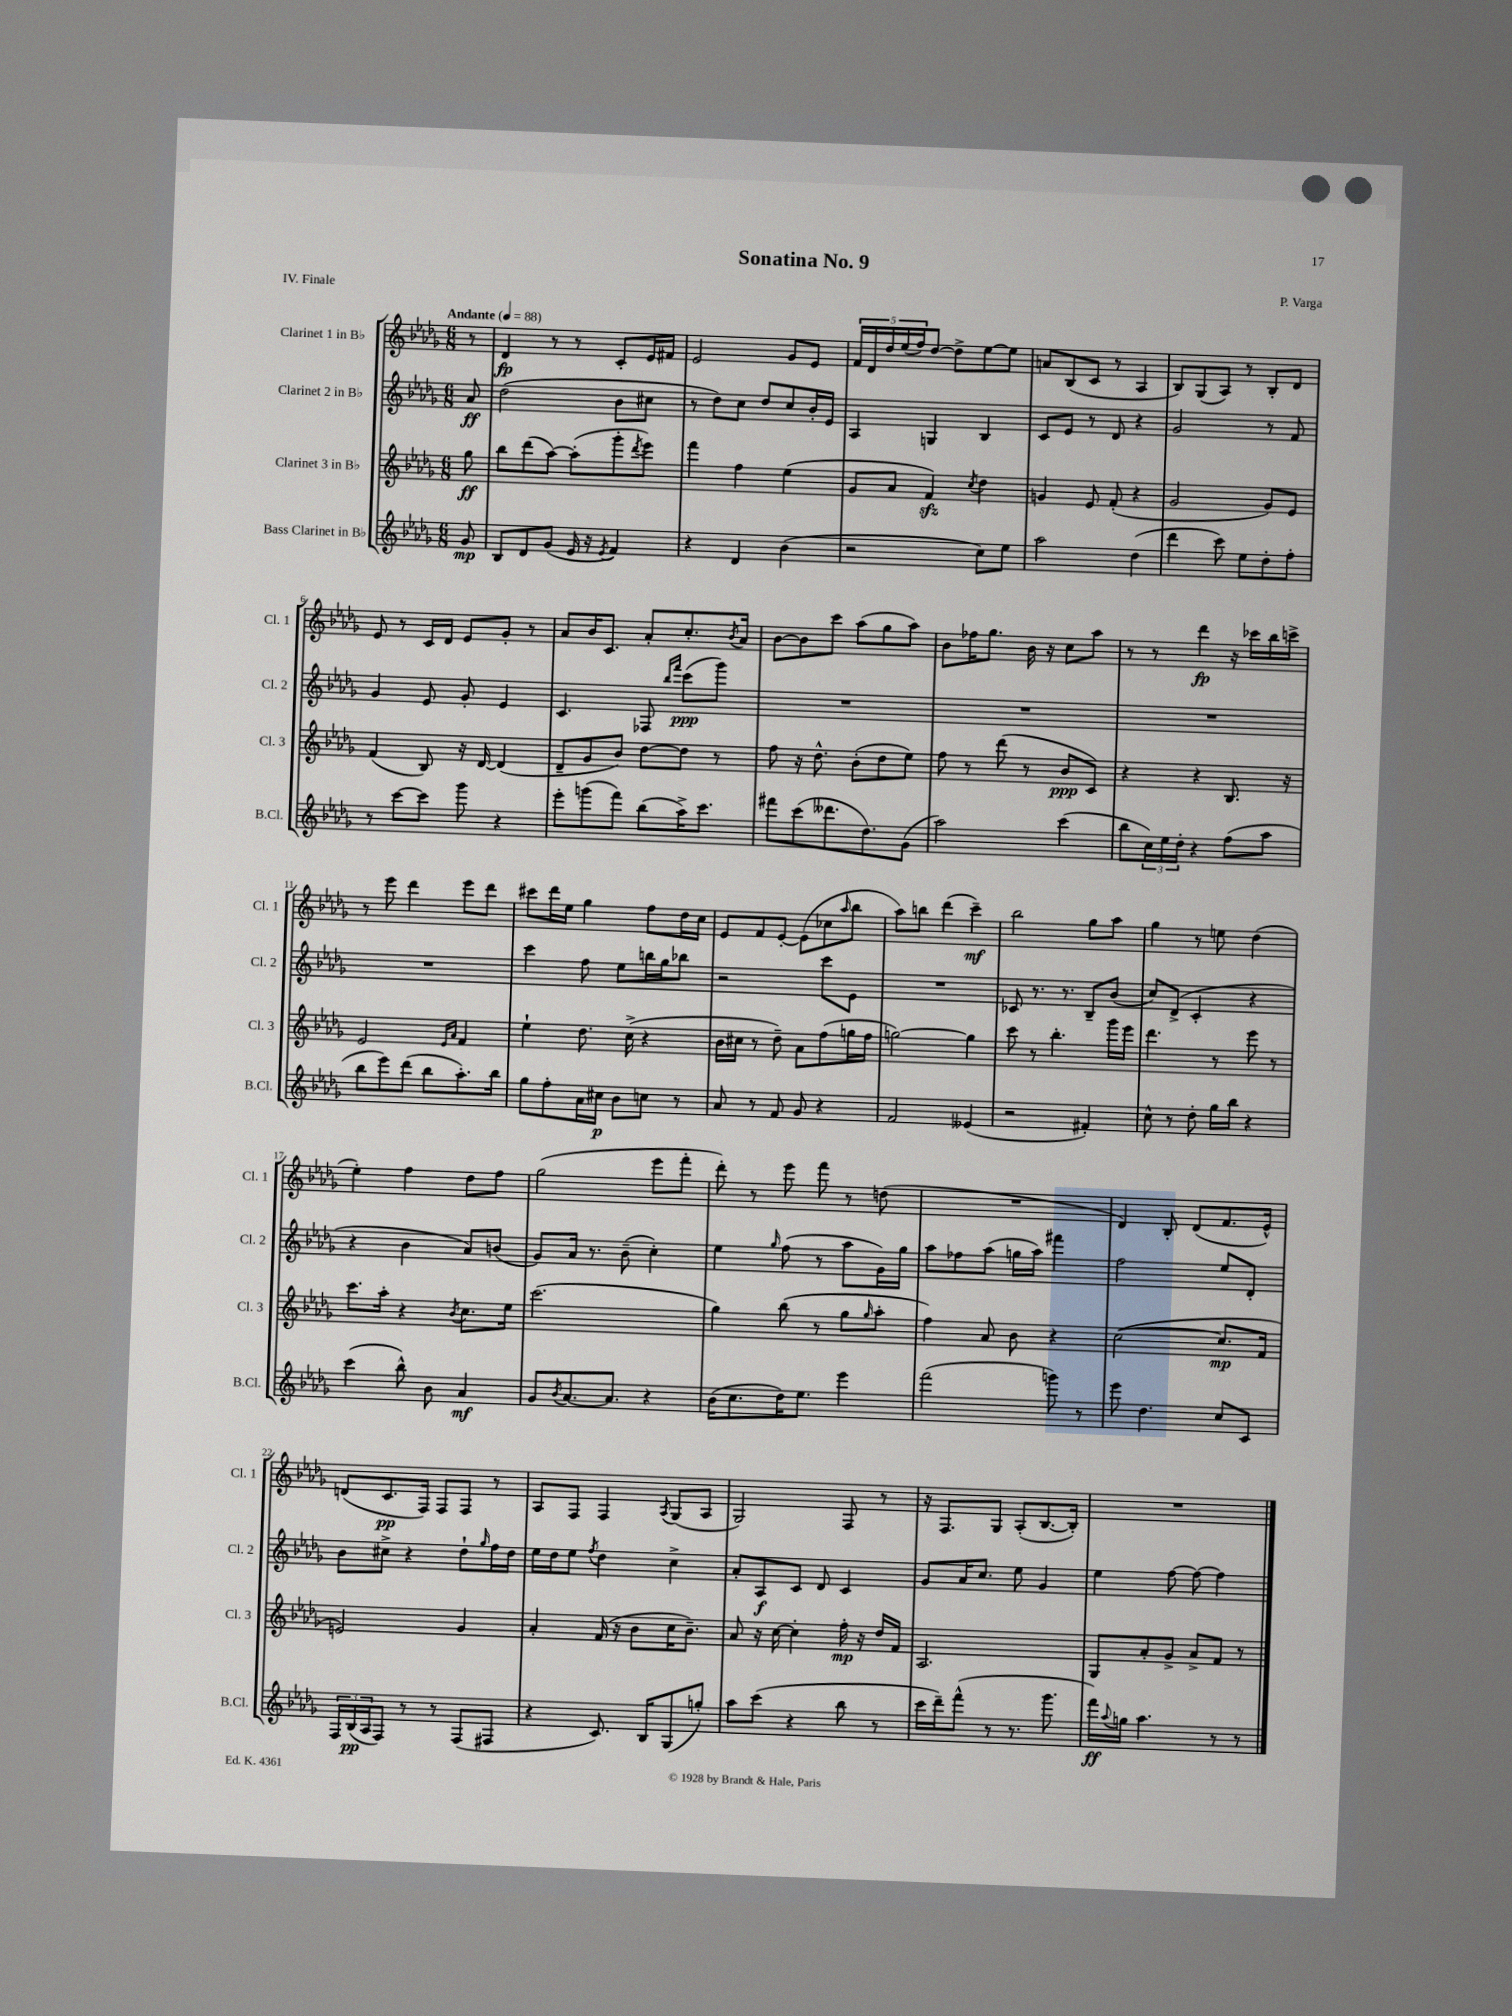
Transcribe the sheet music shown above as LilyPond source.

\header { title = "Sonatina No. 9" composer = "P. Varga" piece = "IV. Finale" }
<<
\new StaffGroup <<
\new Staff = "s0" \with { instrumentName = "Clarinet 1 in Bb" shortInstrumentName = "Cl. 1" } {
    \clef treble \key des \major \numericTimeSignature \time 6/8 \partial 8 \tempo "Andante" 4 = 88
    r8 |
    des'4\fp r8 r8 c'8-. ees'16 fis'16 |
    ees'2 ges'8 ees'8 |
    \tuplet 5/4 { f'16 des'16 des''16 ees''16( f''16) } des''8~ des''8-> ees''8~ ees''8 |
    a'8 bes8( c'8 r8 aes4 |
    bes8) ges8( aes8) r8 bes8-. des'8 |
    ees'8 r8 c'16 des'16 ees'8 ges'8-. r8 |
    aes'8 bes'16 c'8. aes'8-. c''8.-. \acciaccatura { bes'8 } aes'16 |
    bes'8~ bes'8 c'''8 aes''8( ges''8 aes''8) |
    bes'8 fes''16 ges''8. bes'16 r16 c''8 aes''8 |
    r8 r8 des'''4\fp r16 ces'''16 bes''16 c'''16-> |
    r8 ees'''8 des'''4 ees'''8 des'''8 |
    cis'''8 des'''16 ees''16 ges''4 f''8 des''16 c''16 |
    ees'8 f'8 ees'8~-. ees'8( ces''8 \grace { aes''16 } bes''8 |
    aes''8) b''8 des'''4( c'''4--\mf) |
    bes''2 ges''8 aes''8 |
    ges''4 r8 e''8 des''4( |
    ees''4-.) f''4 des''8 f''8 |
    ges''2( ees'''8 f'''8-. |
    des'''8-.) r8 ees'''8 f'''8 r8 d''8( |
    R2. |
    des'4) bes8-. des'8( f'8. ees'16-^) |
    d'8( c'8.\pp f16) f8 f8 r8 |
    aes8 f8 f4 \acciaccatura { aes8 } ges8( aes8 |
    ges2) f8 r8 |
    r16 f8. ges8 aes8-.( bes8.~ bes16-.) |
    R2. \bar "|." |
}
\new Staff = "s1" \with { instrumentName = "Clarinet 2 in Bb" shortInstrumentName = "Cl. 2" } {
    \clef treble \key des \major \numericTimeSignature \time 6/8 \partial 8
    aes'8\ff |
    des''2( bes'8 cis''8 |
    r8 des''8) c''8 des''8 c''8 bes'16-. ees'16 |
    aes4 g4 bes4 |
    c'8 ees'8 r8 des'8 r4 |
    ges'2 r8 f'8 |
    ges'4 ees'8 ges'8-. ees'4 |
    c'4. fes8 \grace { bes''16 f'''16 } c'''8\ppp( ges'''8) |
    R2. |
    R2. |
    R2. |
    R2. |
    c'''4 f''8 ees''8 b''16 ges''16 bes''8 |
    r2 c'''8 ees'8 |
    R2. |
    ces'8 r8. r8. bes8-- bes'8( |
    c''8) des'8->( c'4-. r4 |
    r4 bes'4 aes'8) b'8( |
    ges'8) aes'16 r8. bes'8--( c''4-.) |
    ees''4 \grace { ges''16 } f''8( r8 aes''8 ges'16) ges''16 |
    aes''8 fes''8 aes''8( g''16 aes''16) fis'''4 |
    f''2 ees''8 des'8-. |
    bes'8 cis''8-> r4 des''8-! \grace { ges''16 } f''16 des''16 |
    ees''16 des''16 ees''8 \acciaccatura { f''8 } des''4 c''4-> |
    aes'8-. aes8\f c'8 des'8 c'4 |
    ges'8 aes'16 c''8. ees''8 ges'4 |
    ees''4 f''8~ f''8~ f''4 \bar "|." |
}
\new Staff = "s2" \with { instrumentName = "Clarinet 3 in Bb" shortInstrumentName = "Cl. 3" } {
    \clef treble \key des \major \numericTimeSignature \time 6/8 \partial 8
    ges''8\ff |
    bes''8 des'''8( aes''8~) aes''8-.( ges'''8-. \acciaccatura { des'''8 } ees'''8) |
    f'''4 f''4 ees''4( |
    ges'8 aes'8 f'4\sfz) \acciaccatura { c''8 } des''4 |
    g'4 ees'8 f'8-.( r4 |
    ges'2 ges'8) ees'8 |
    f'4( bes8) r16 des'16~ des'4( |
    des'8-- ges'8 bes'8) des''8~ des''8 r8 |
    f''8 r16 des''8.-^ bes'8-.( des''8 ees''8) |
    f''8 r8 des'''8( r8 bes'8\ppp c'8) |
    r4 r4 bes8. r16 |
    ees'2 \grace { ees'16 aes'16 } f'4 |
    ees''4-! des''8. c''16->( r4 |
    bes'16 cis''16 r8 des''8--) aes'8 f''8( g''16 f''16 |
    g''2~) g''4 |
    c'''8 r8 bes''4.-. ges'''16 ees'''16 |
    des'''4. r8 ees'''8 r8 |
    c'''8. aes''16-. r4 \acciaccatura { bes'8 } c''8. ees''16 |
    c'''2.( |
    ges''4) bes''8( r8 ges''8 \grace { ges''16 } aes''8-. |
    f''4) aes'8 bes'8 r4 |
    c''2~( c''8.\mp f'16 |
    e'2) ges'4 |
    aes'4-. f'16( r16 bes'8 c''16 bes'8.--) |
    aes'8 r16 c''16~ c''4-. f''16-.\mp r16 des''16 f'16 |
    aes2. |
    ges8 aes'8-. ges'8-> aes'8-> f'8 r8 \bar "|." |
}
\new Staff = "s3" \with { instrumentName = "Bass Clarinet in Bb" shortInstrumentName = "B.Cl." } {
    \clef treble \key des \major \numericTimeSignature \time 6/8 \partial 8
    ges'8\mp |
    bes8 des'8 ges'8( ees'16 r16 \acciaccatura { ees'8 } f'4) |
    r4 des'4 bes'4( |
    r2 c''8) ees''8 |
    aes''2 des''4( |
    des'''4 c'''8) ees''8 des''8-. f''8-. |
    r8 c'''8~ c'''8 ges'''8 r4 |
    ees'''8-. g'''8( f'''8) bes''8( aes''16->) c'''8. |
    fis'''8 c'''8( deses'''8. des''8.) ges'8( |
    aes''2) c'''4( |
    bes''8 \tuplet 3/2 { c''16) ees''16 des''16-. } r4 f''8( aes''8 |
    bes''8 ees'''8) des'''8( bes''8 aes''8.-.) bes''16 |
    ges''8 f''8-. aes'16 cis''16\p bes'8 c''8 r8 |
    aes'8 r8 f'8 ges'8 r4 |
    f'2 eeses'4( |
    r2 fis'4-.) |
    c''8-^ r8 des''8-. ges''16 bes''16 r4 |
    c'''4( bes''8-^) bes'8 aes'4\mf |
    ges'8 \acciaccatura { bes'8 } aes'8.~ aes'8. r4 |
    bes'16( c''8. des''16) ees''8. ees'''4 |
    f'''2( g'''8) r8 |
    ees'''8 des''4. c''8 c'8 |
    \tuplet 3/2 { f16 bes16\pp( aes16 } f8) r8 r8 f8( fis8 |
    r4 c'8.) bes16 ges8( g''8-.) |
    aes''8 c'''8( r4 bes''8 r8 |
    c'''16 des'''16--) f'''8-^( r8 r8. ges'''8. |
    f'''16\ff) \appoggiatura { aes''8 } g''16 aes''4. r8 r8 \bar "|." |
}
>>
>>
